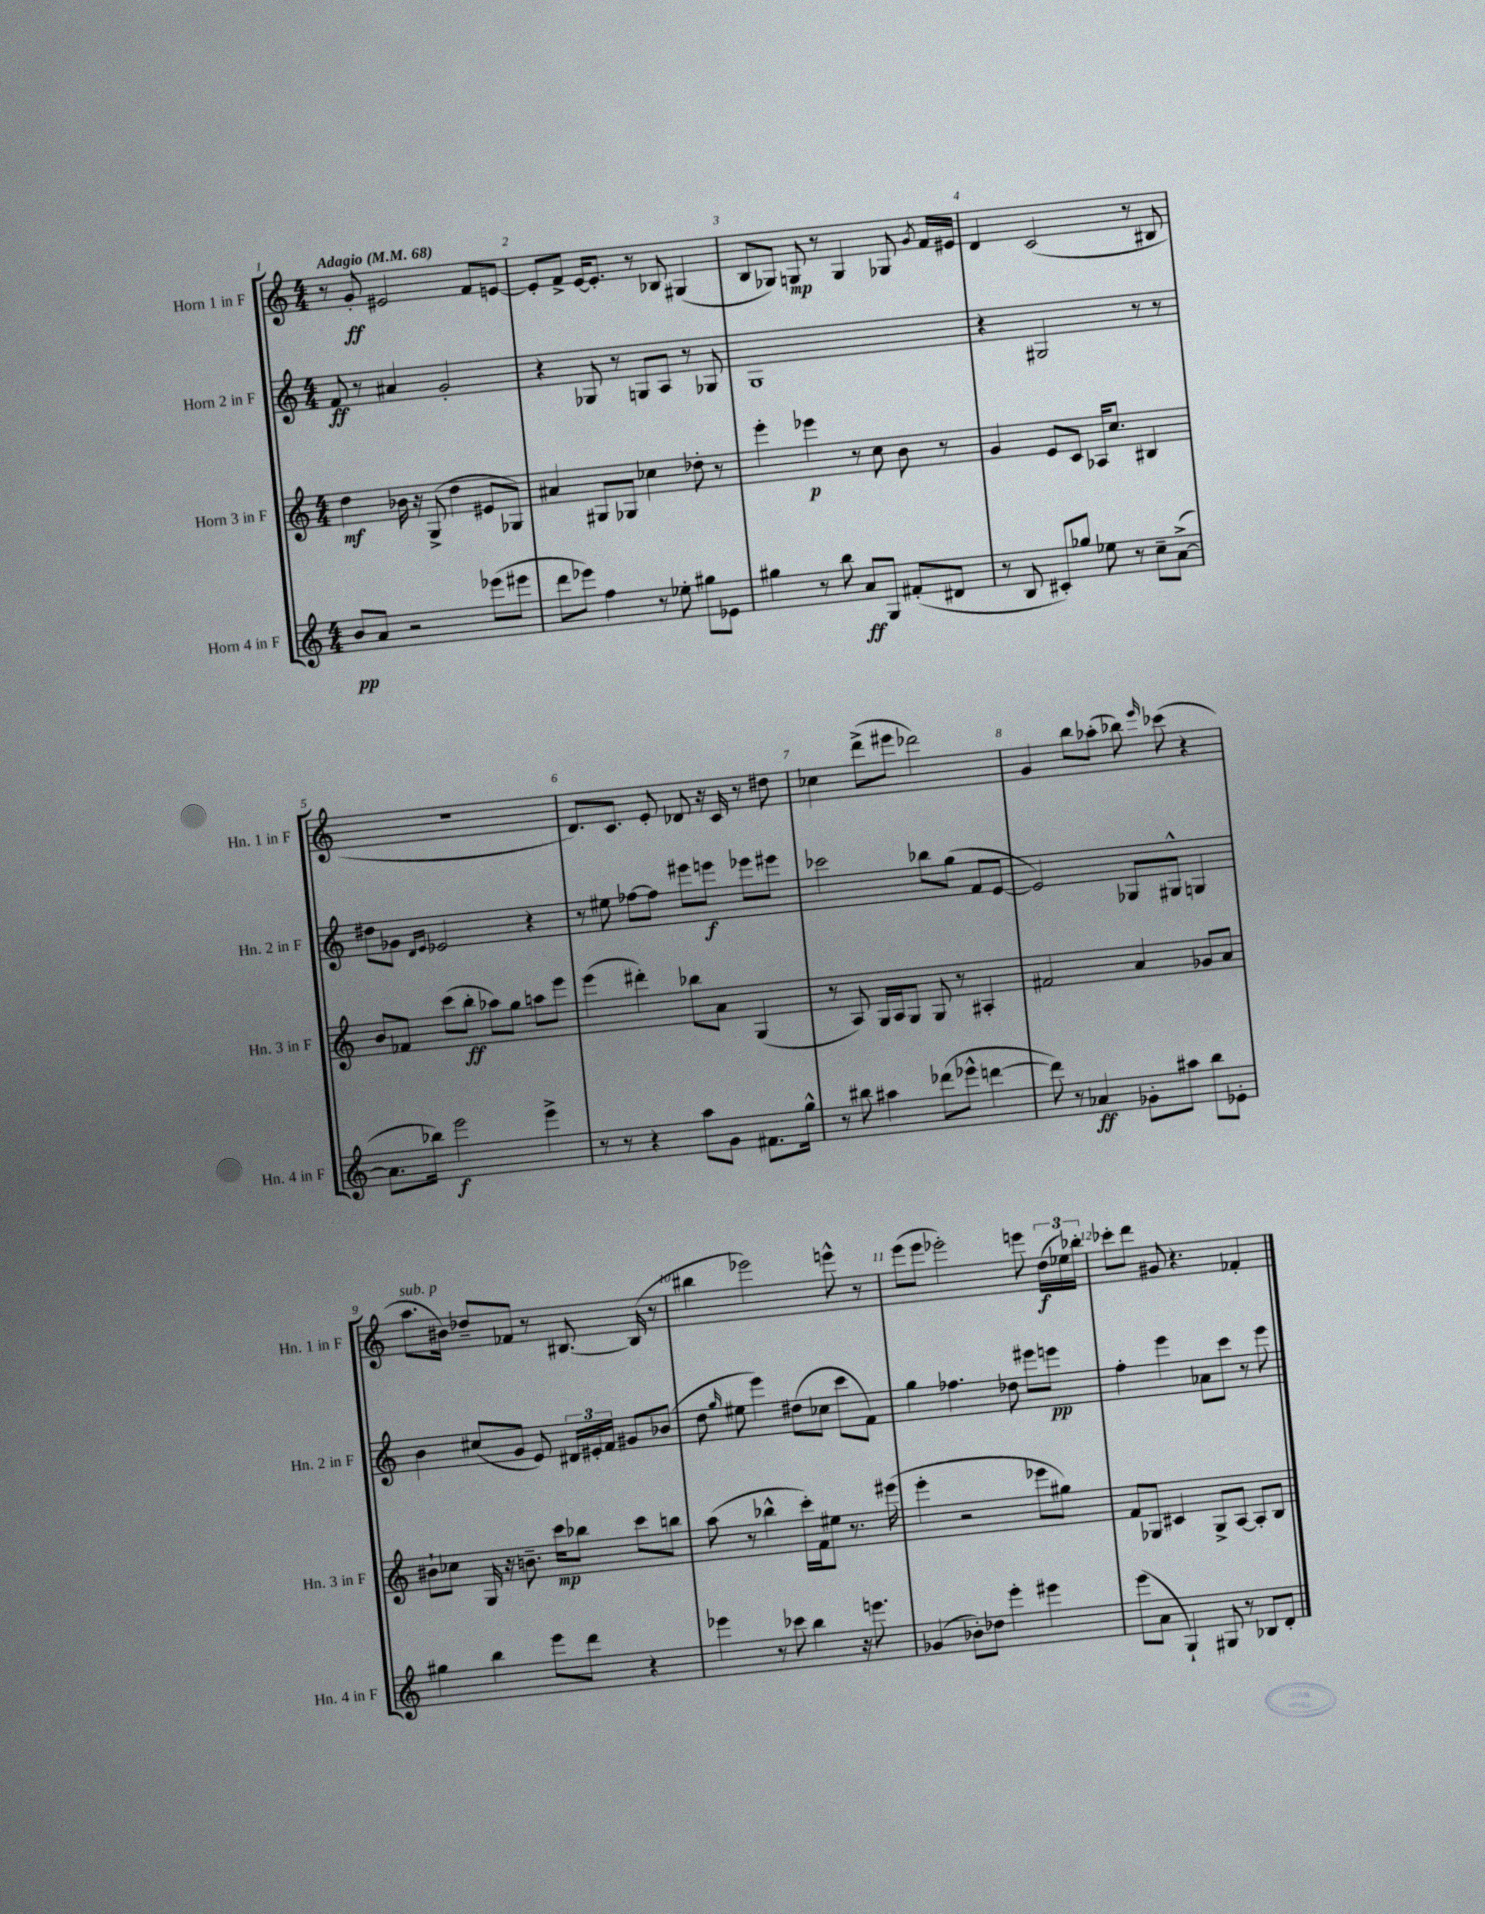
<<
\new StaffGroup <<
\new Staff = "s0" \with { instrumentName = "Horn 1 in F" shortInstrumentName = "Hn. 1 in F" } {
    \clef treble \key c \major \numericTimeSignature \time 4/4 \tempo "Adagio" 4 = 68
    \autoBeamOff r8 g'8-.\ff eis'2 f'8[ e'8]~ |
    e'8[-. f'8]-> e'16[~ e'8.]-. r8 bes8 gis4( |
    b8[ ges8]) g8\mp r8 g4 ges8 \acciaccatura { g'8 } f'16[ eis'16] |
    d'4 c'2( r8 bis8 |
    R1 |
    d'8.[) c'8.] e'8-. des'8 r16 c'16 r8 dis''8 |
    ces''4 d'''8[->( eis'''8] des'''2) |
    g'4 b''8[ aes''8]-.( bes''8) \grace { e'''16 } ces'''8( r4 |
    a''8.[^\markup { \italic "sub. p" } bis'16]) des''8[-- fes'8] r8 bis8.~ bis16( r8 |
    bis''4 ees'''2) e'''8-^ r8 |
    e'''8[( e'''8] ees'''2-.) e'''8 \tuplet 3/2 { d''16[\f( ees''16) bes''16]-. } |
    ces'''8[-. d'''8] gis'8 r4. fes'4-. \bar "|." |
}
\new Staff = "s1" \with { instrumentName = "Horn 2 in F" shortInstrumentName = "Hn. 2 in F" } {
    \clef treble \key c \major \numericTimeSignature \time 4/4
    \autoBeamOff f'8\ff r8 ais'4 g'2-. |
    r4 ges8 r8 g8[ a8] r8 ges8 |
    g1 |
    r4 gis2 r8 r8 |
    dis''8[ ges'8] \grace { d'16[ e'16] } ees'2 r4 |
    r8 eis''8 fes''8[~ fes''8] eis'''8[ e'''8]\f ees'''8[ eis'''8] |
    ces'''2 bes''8[ g''8]( f'8[ e'8]~ |
    e'2) ges8[ gis8]-^ g4 |
    b'4 cis''8[( g'8] e'8) \tuplet 3/2 { dis'16[ eis'16-. f'16] } gis'8[ bes'8]( |
    d''8 \grace { g''16 } eis''8 e'''4) dis''8[( ces''8] c'''8[ f'8]) |
    g''4 fes''4. des''8 eis'''8[ e'''8]\pp |
    f''4-. e'''4 aes'8[ c'''8] r8 e'''8 \bar "|." |
}
\new Staff = "s2" \with { instrumentName = "Horn 3 in F" shortInstrumentName = "Hn. 3 in F" } {
    \clef treble \key c \major \numericTimeSignature \time 4/4
    \autoBeamOff d''4\mf bes'16 r16 g8->( d''4 eis'8[ ges8]) |
    ais'4 gis8[ ges8] ces''4 des''8-. r8 |
    e'''4-. ees'''4\p r8 c''8 b'8 r8 |
    g'4 e'8[ c'8] aes16[ c''8.] bis4 |
    b'8[ fes'8] c'''8[( b''8]-.\ff aes''8[) g''8] a''8[ e'''8] |
    e'''4( dis'''4-.) bes''8[ a'8] g4( |
    r8 a8) g16[ a16 g8] g8 r8 ais4-. |
    fis'2 a'4 ges'8[ a'8] |
    bis'8[-! ces''8] g16 r16 b'8.-- c'''16[\mp bes''8] c'''8[ b''8] |
    a''8( r8 bes''4-^ c'''16[-.) f'16 eis''8] r8. eis'''16( |
    e'''4-. r2 ees'''8[ gis''8]) |
    f'8[ ges8] cis'4 ges8[-> a8]~ a8[-. b8] \bar "|." |
}
\new Staff = "s3" \with { instrumentName = "Horn 4 in F" shortInstrumentName = "Hn. 4 in F" } {
    \clef treble \key c \major \numericTimeSignature \time 4/4
    \autoBeamOff b'8[\pp a'8] r2 ees'''8[( eis'''8] |
    d'''8[ ees'''8]) f''4 r8 ees''8-. gis''8[ ees'8] |
    gis''4 r8 b''8 a'8[\ff g8] fis'8[-.( dis'8] |
    r8 b8 cis'8[-.) ges''8] ees''8 r8 c''8[-- a'8]~->( |
    a'8.[ bes''16]) e'''2\f e'''4-> |
    r8 r8 r4 a''8[ g'8] fis'8.[ g''16]-^ |
    r8 bis''8 ais''4 des'''8[( ees'''8]-^ d'''4~ |
    d'''8) r8 aes'4\ff ges'8[-. ais''8] b''8[ ees'8]-. |
    gis''4 b''4 e'''8[ d'''8] r4 |
    ees'''4 r8 ces'''8 b''4 r16 e'''8. |
    ges'4( bes'8[-.) des''8] e'''4-. eis'''4 |
    e'''8[( a'8] g4-!) gis8 r8 bes8[ d'8]-. \bar "|." |
}
>>
>>
\layout { \context { \Score \override BarNumber.break-visibility = ##(#f #t #t) barNumberVisibility = #all-bar-numbers-visible } }
